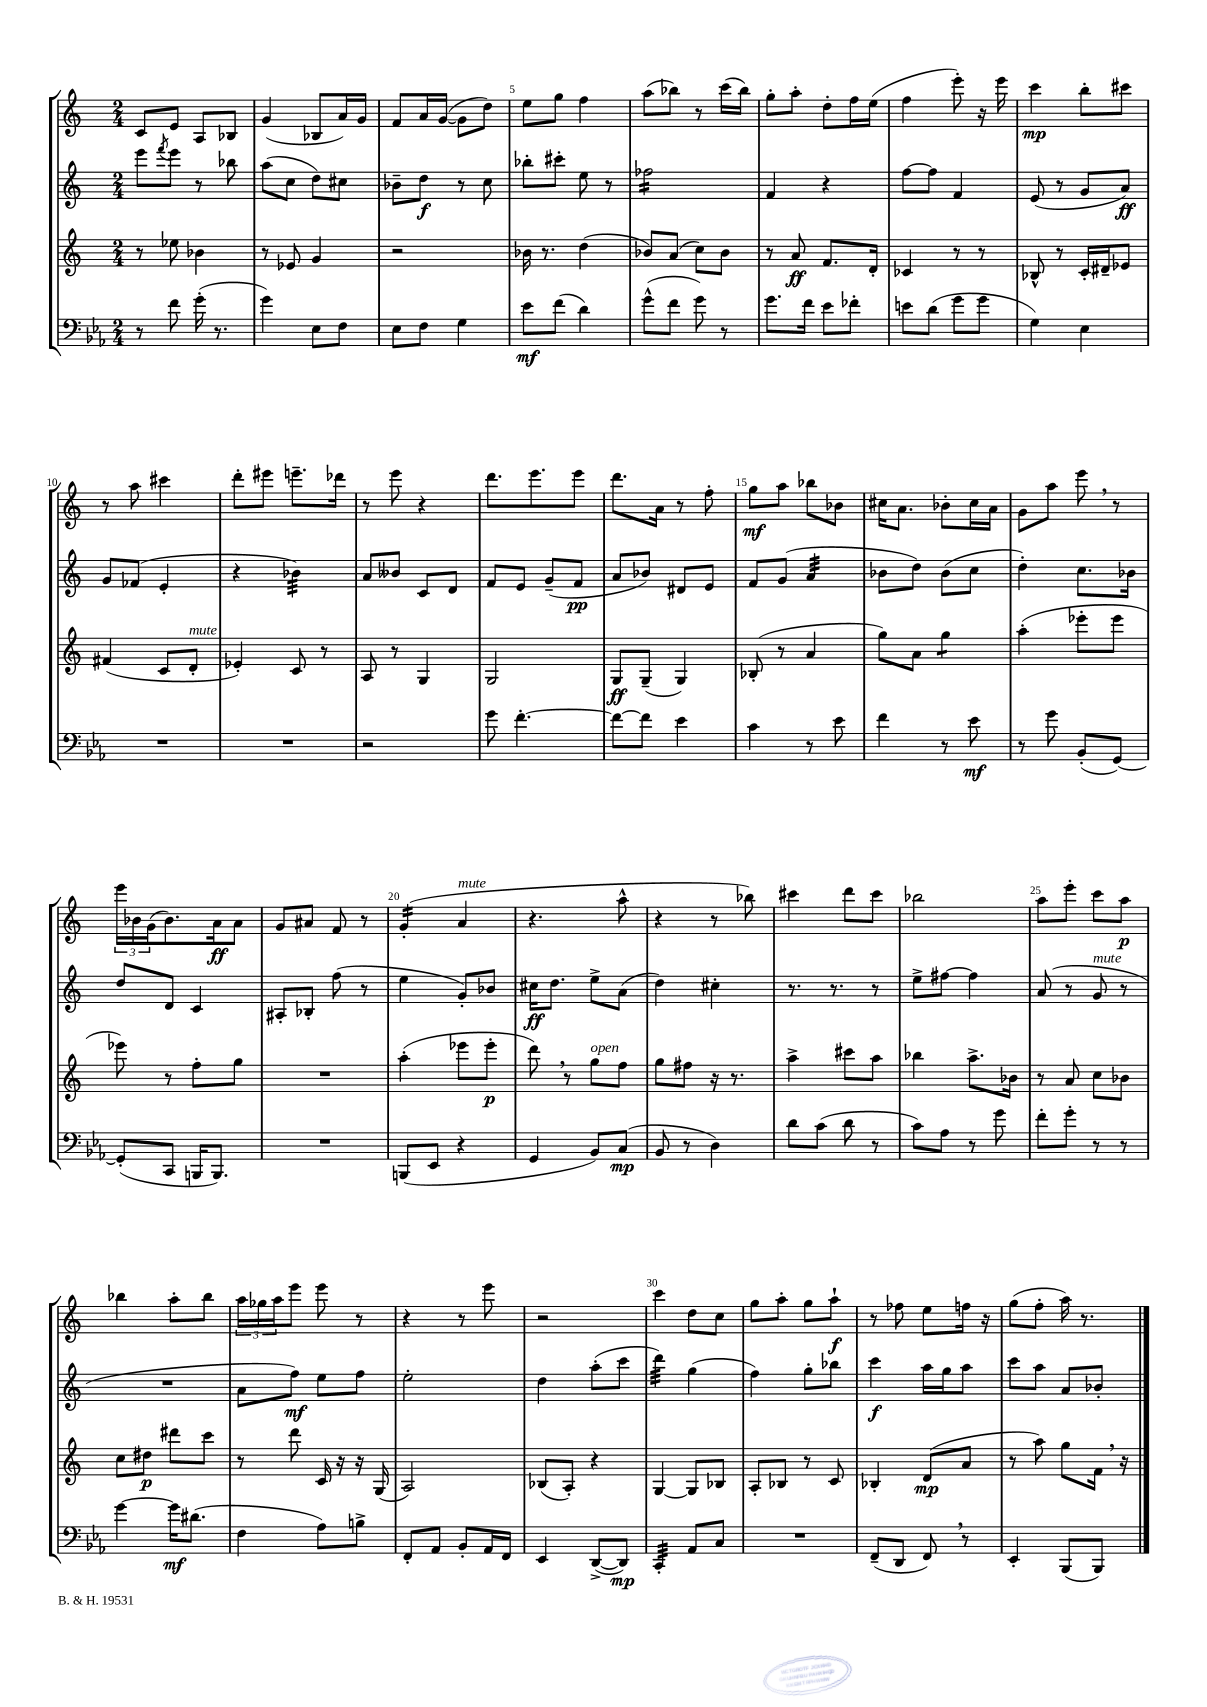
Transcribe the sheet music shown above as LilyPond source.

<<
\new StaffGroup <<
\new Staff = "s0" {
    \clef treble \key c \major \numericTimeSignature \time 2/4
    c'8 e'8 a8 bes8 |
    g'4( bes8 a'16) g'16 |
    f'8 a'16 g'16~( g'8 d''8) |
    e''8 g''8 f''4 |
    a''8( bes''8) r8 c'''16( bes''16) |
    g''8-. a''8-. d''8-. f''16 e''16( |
    f''4 e'''8-.) r16 e'''16 |
    c'''4\mp b''8-. cis'''8 |
    r8 a''8 cis'''4 |
    d'''8-. eis'''8 e'''8.-- des'''16 |
    r8 e'''8 r4 |
    d'''8. e'''8. e'''8 |
    d'''8. a'16 r8 f''8-. |
    g''8\mf a''8 bes''8 bes'8 |
    cis''16 a'8. bes'8-. cis''16 a'16 |
    g'8 a''8 e'''8 \breathe r8 |
    \tuplet 3/2 { e'''16 bes'16 g'16( } bes'8.) a'16\ff a'8 |
    g'8 ais'8 f'8 r8 |
    g'4:16-.( a'4^\markup { \italic "mute" } |
    r4. a''8-^ |
    r4 r8 bes''8) |
    cis'''4 d'''8 cis'''8 |
    bes''2 |
    a''8 e'''8-. c'''8 a''8\p |
    bes''4 a''8-. bes''8 |
    \tuplet 3/2 { a''16 ges''16 a''16 } e'''8 e'''8 r8 |
    r4 r8 e'''8 |
    r2 |
    c'''4 d''8 c''8 |
    g''8 a''8-. g''8 a''8-!\f |
    r8 fes''8 e''8 f''16 r16 |
    g''8( f''8-. a''16) r8. \bar "|." |
}
\new Staff = "s1" {
    \clef treble \key c \major \numericTimeSignature \time 2/4
    e'''8 \acciaccatura { f'''8 } e'''8 r8 bes''8 |
    a''8( c''8 d''8) cis''8 |
    bes'8-- d''8\f r8 c''8 |
    bes''8-. cis'''8-. e''8 r8 |
    fes''2:16 |
    f'4 r4 |
    f''8~ f''8 f'4 |
    e'8( r8 g'8 a'8\ff) |
    g'8 fes'8( e'4-. |
    r4 bes'4:32) |
    a'8 beses'8 c'8 d'8 |
    f'8 e'8 g'8--( f'8\pp |
    a'8 bes'8) dis'8 e'8 |
    f'8 g'8( a'4:32 |
    bes'8 d''8) bes'8( c''8 |
    d''4-.) c''8. bes'16 |
    d''8 d'8 c'4 |
    ais8-. bes8-. f''8( r8 |
    e''4 g'8-.) bes'8 |
    cis''16\ff d''8. e''8-> a'8( |
    d''4) cis''4-. |
    r8. r8. r8 |
    e''8-> fis''8~ fis''4 |
    a'8( r8 g'8^\markup { \italic "mute" } r8 |
    R2 |
    a'8 f''8\mf) e''8 f''8 |
    e''2-. |
    d''4 a''8-.( c'''8 |
    d'''4:32) g''4( |
    f''4) g''8-. bes''8 |
    c'''4\f a''16 g''16 a''8 |
    c'''8 a''8 a'8 bes'8-. \bar "|." |
}
\new Staff = "s2" {
    \clef treble \key c \major \numericTimeSignature \time 2/4
    r8 ees''8 bes'4 |
    r8 ees'8 g'4 |
    r2 |
    bes'16 r8. d''4( |
    bes'8) a'8( c''8) bes'8 |
    r8 a'8\ff f'8. d'16-. |
    ces'4 r8 r8 |
    bes8-^ r8 c'16-. dis'16-- ees'8 |
    fis'4( c'8 d'8-.^\markup { \italic "mute" } |
    ees'4-.) c'8 r8 |
    a8 r8 g4 |
    g2 |
    g8\ff g8--( g4) |
    bes8-.( r8 a'4 |
    g''8) a'8 g''4:8 |
    a''4-.( ees'''8-. ees'''8 |
    ees'''8) r8 f''8-. g''8 |
    R2 |
    a''4-.( ees'''8 ees'''8-.\p |
    d'''8) \breathe r8 g''8^\markup { \italic "open" } f''8 |
    g''8 fis''8 r16 r8. |
    a''4-> cis'''8 a''8 |
    bes''4 a''8.-> bes'16 |
    r8 a'8 c''8 bes'8 |
    c''8 dis''8\p dis'''8 c'''8 |
    r8 d'''8 c'16 r16 r16 g16( |
    a2) |
    bes8( a8-.) r4 |
    g4~ g8 bes8 |
    a8-. bes8 r8 c'8 |
    bes4-. d'8\mp( a'8 |
    r8 a''8) g''8 f'16 \breathe r16 \bar "|." |
}
\new Staff = "s3" {
    \clef bass \key ees \major \numericTimeSignature \time 2/4
    r8 f'8 g'16-.( r8. |
    g'4) ees8 f8 |
    ees8 f8 g4 |
    ees'8\mf f'8( d'4) |
    g'8-^( f'8 g'8) r8 |
    g'8. f'16 ees'8 fes'8-. |
    e'8 d'8( g'8 g'8 |
    g4) ees4 |
    R2 |
    R2 |
    r2 |
    g'8 f'4.~-. |
    f'8~ f'8 ees'4 |
    c'4 r8 ees'8 |
    f'4 r8 ees'8\mf |
    r8 g'8 bes,8-.( g,8~) |
    g,8-.( c,8 b,,16 b,,8.) |
    R2 |
    b,,8( ees,8 r4 |
    g,4 bes,8) c8\mp( |
    bes,8 r8 d4) |
    d'8 c'8( d'8 r8 |
    c'8) aes8 r8 g'8 |
    f'8-. g'8-. r8 r8 |
    g'4~ g'16\mf dis'8.( |
    f4 aes8) b8-> |
    f,8-. aes,8 bes,8-. aes,16 f,16 |
    ees,4 d,8~->( d,8\mp) |
    c,4:32-. aes,8 c8 |
    R2 |
    f,8--( d,8 f,8) \breathe r8 |
    ees,4-. bes,,8( bes,,8) \bar "|." |
}
>>
>>
\layout { \context { \Score currentBarNumber = #2 \override BarNumber.break-visibility = ##(#f #t #t) barNumberVisibility = #(every-nth-bar-number-visible 5) } }
